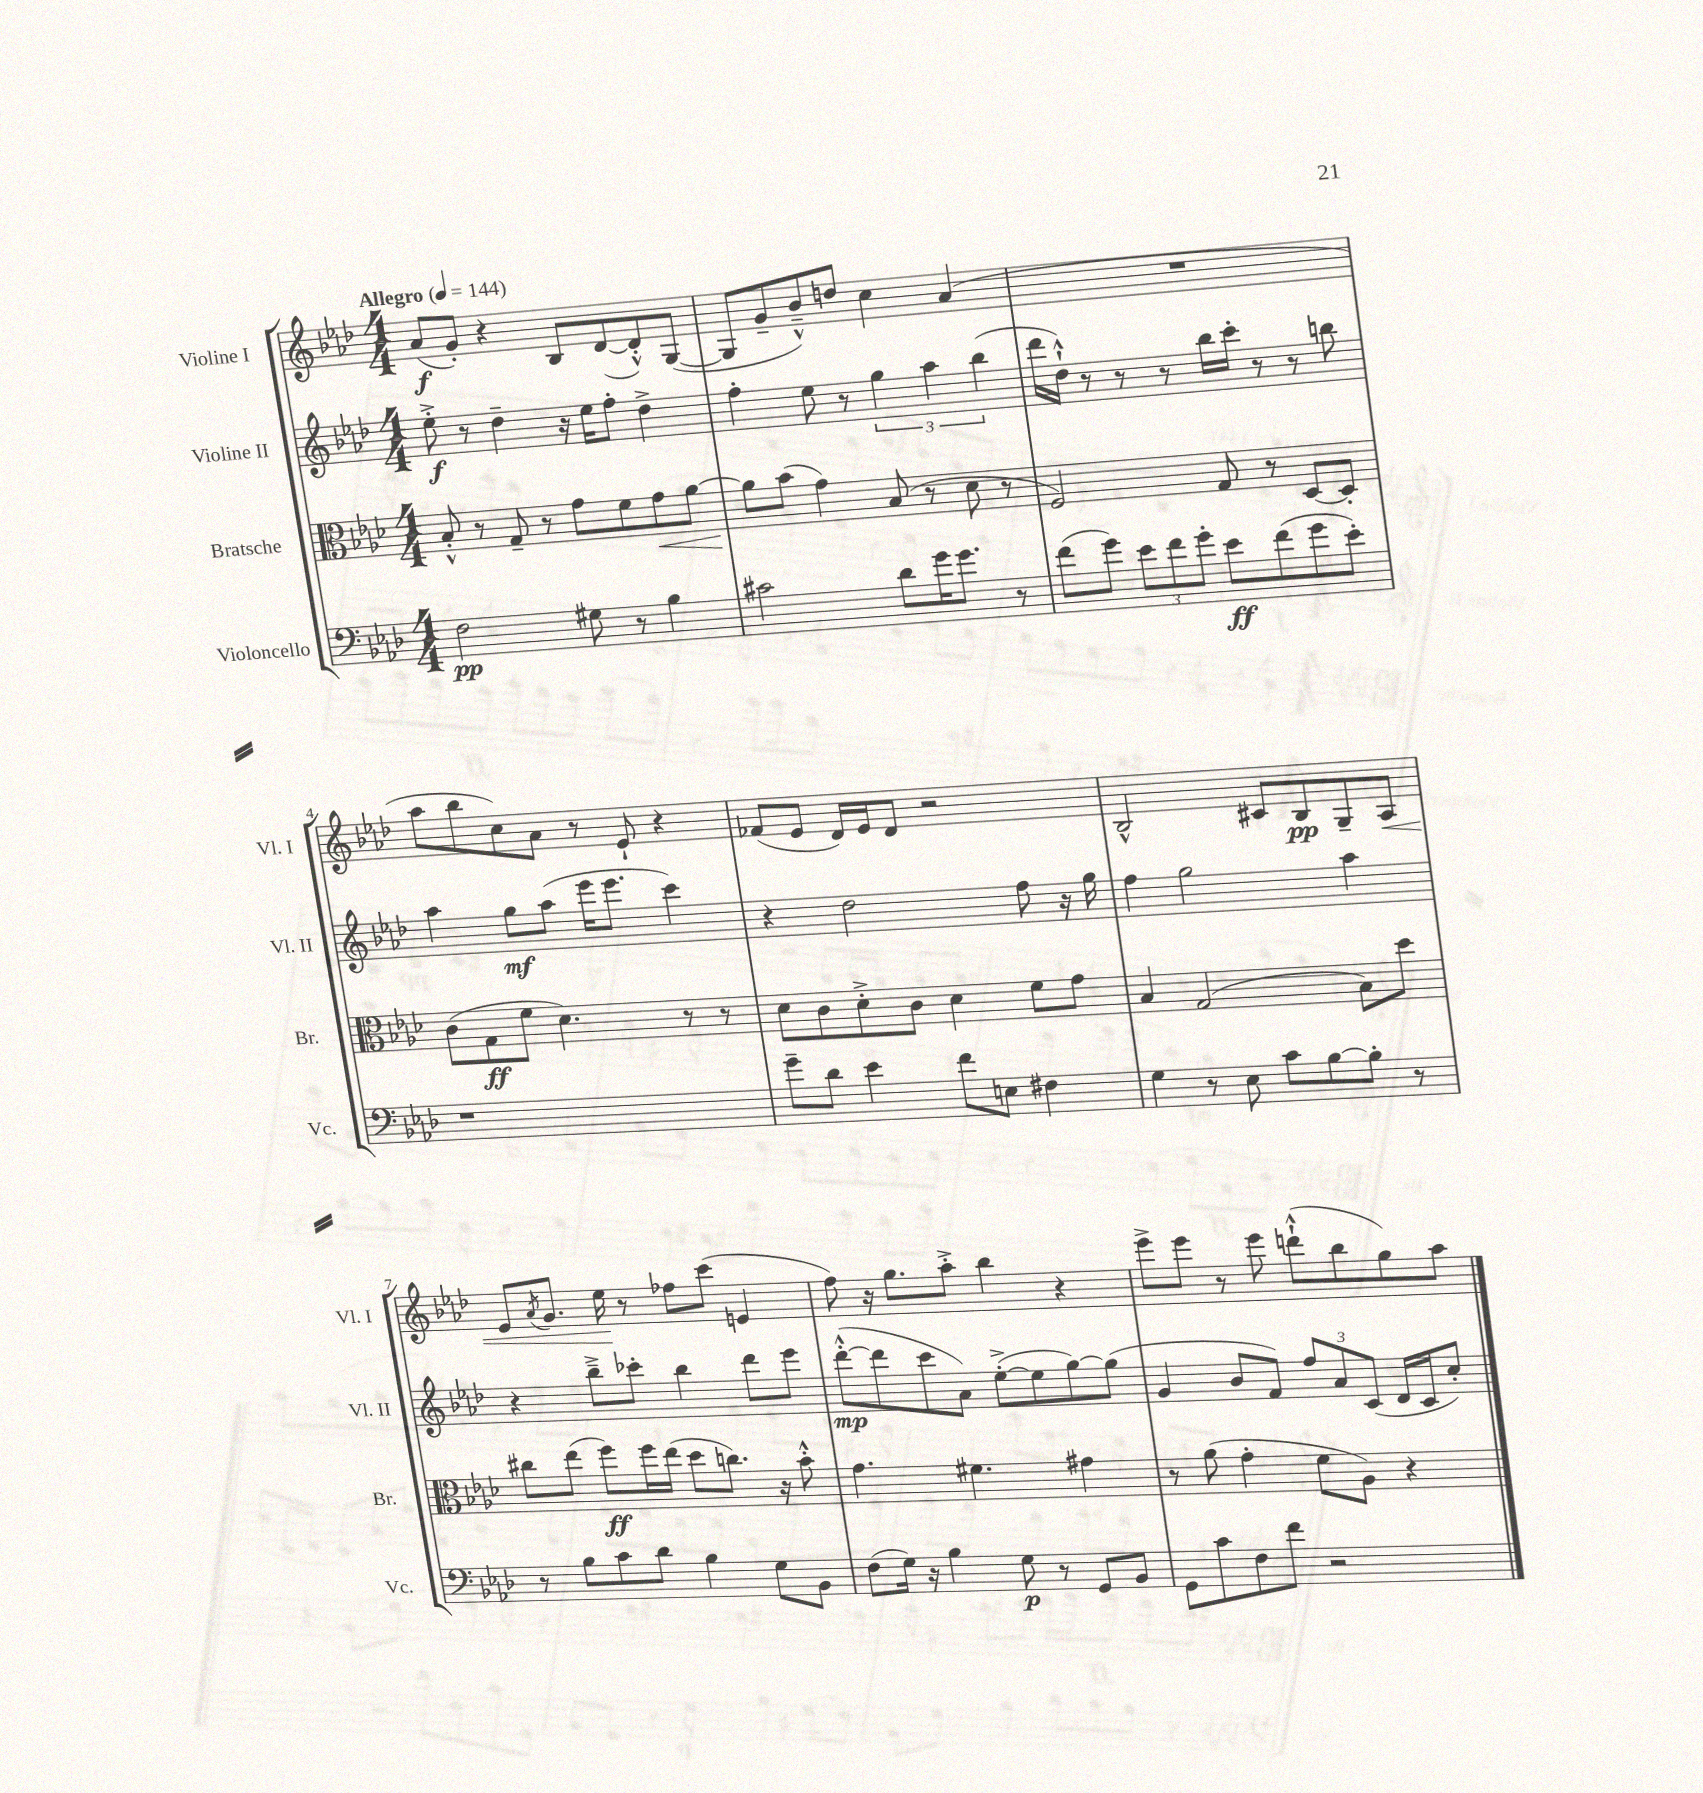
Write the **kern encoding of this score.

**kern	**dynam	**kern	**dynam	**kern	**dynam	**kern	**dynam
*part4	*part4	*part3	*part3	*part2	*part2	*part1	*part1
*staff4	*staff4	*staff3	*staff3	*staff2	*staff2	*staff1	*staff1
*I"Violoncello	*	*I"Bratsche	*	*I"Violine II	*	*I"Violine I	*
*I'Vc.	*	*I'Br.	*	*I'Vl. II	*	*I'Vl. I	*
*clefF4	*	*clefC3	*	*clefG2	*	*clefG2	*
*k[b-e-a-d-]	*	*k[b-e-a-d-]	*	*k[b-e-a-d-]	*	*k[b-e-a-d-]	*
*M4/4	*	*M4/4	*	*M4/4	*	*M4/4	*
*MM144	*	*MM144	*	*MM144	*	*MM144	*
=1	=1	=1	=1	=1	=1	=1	=1
!	!	!	!	!	!	!LO:TX:a:B:t=Allegro	!
2F\	pp	8B-'^^/	.	8ee-'^\	f	(8a-/L	f
.	.	8r	.	8r	.	8g'/J)	.
.	.	8G~/	.	4dd-~\	.	4r	.
.	.	8r	.	.	.	.	.
8G#X\	.	8g\L	.	16r	.	8B-/L	.
.	.	.	.	16ee-\KL	.	.	.
8r	.	8f\	.	8ff'\J	.	([8d-/	.
!	!	!	!LO:HP:b	!	!	!	!
4B-\	.	8g\	<	4dd-^\	.	8d-'^^/])	.
.	.	[8a-\J	.	.	.	([8G/J	.
=2	=2	=2	=2	=2	=2	=2	=2
2c#X\	.	8a-\L]	.	4ff'\	.	8G/L]	.
.	.	(8b-\J	[	.	.	8g~/	.
.	.	4g\)	.	8ee-\	.	8b-~^^/)	.
.	.	.	.	8r	.	8ddn/J	.
8d-\L	.	(8B-/	.	6gg\	.	4cc\	.
16g\K	.	8r	.	.	.	.	.
.	.	.	.	6aa-\	.	.	.
8.g\J	.	.	.	.	.	.	.
.	.	8d-\	.	.	.	(4a-/	.
.	.	.	.	(6bb-\	.	.	.
8r	.	8r	.	.	.	.	.
=3	=3	=3	=3	=3	=3	=3	=3
(8f\L	.	2F/)	.	16ddd-\LL	.	1r	.
.	.	.	.	16dd-`^^\JJ)	.	.	.
8g\J)	.	.	.	8r	.	.	.
12e-\L	.	.	.	8r	.	.	.
12f\	.	.	.	.	.	.	.
.	.	.	.	8r	.	.	.
12g'\J	.	.	.	.	.	.	.
8e-\L	ff	8G/	.	16bb-\LL	.	.	.
.	.	.	.	16ccc'\JJ	.	.	.
(8f\	.	8r	.	8r	.	.	.
8g\	.	[8D-/L	.	8r	.	.	.
8e-'\J)	.	8D-'/J]	.	8bbn\	.	.	.
!!LO:LB:g=z
=4	=4	=4	=4	=4	=4	=4	=4
1r	.	(8c\L	.	4aa-\	.	8aa-\L	.
.	.	8G\	ff	.	.	8bb-\	.
.	.	8f\J	.	8gg\L	mf	8cc\)	.
.	.	4.d-\)	.	(8aa-\J	.	8a-\J	.
.	.	.	.	16eee-\KL	.	8r	.
.	.	.	.	8.eee-\J	.	.	.
.	.	.	.	.	.	8e-`/	.
.	.	8r	.	4ccc\)	.	4r	.
.	.	8r	.	.	.	.	.
=5	=5	=5	=5	=5	=5	=5	=5
8g~\L	.	8d-\L	.	4r	.	(8f-X/L	.
8d-\J	.	8c\	.	.	.	8e-/J	.
4e-\	.	8d-'^\	.	2dd-\	.	16d-/LL)	.
.	.	.	.	.	.	16e-/J	.
.	.	8c\J	.	.	.	8d-/J	.
8f\L	.	4d-\	.	.	.	2r	.
8En\J	.	.	.	.	.	.	.
4F#X\	.	8f\L	.	8ff\	.	.	.
.	.	8g\J	.	16r	.	.	.
.	.	.	.	16gg\	.	.	.
=6	=6	=6	=6	=6	=6	=6	=6
4G\	.	4B-/	.	4ff\	.	2B-^^/	.
8r	.	(2G/	.	2gg\	.	.	.
8E-\	.	.	.	.	.	.	.
8c\L	.	.	.	.	.	8c#X/L	.
[8B-\	.	.	.	.	.	8B-/	pp
8B-'\J]	.	8B-\L)	.	4aa-\	.	8G~/	.
!	!	!	!	!	!	!	!LO:HP:b
8r	.	8dd-\J	.	.	.	8A-/J	<
!!LO:LB:g=z
=7	=7	=7	=7	=7	=7	=7	=7
8r	.	8cc#X\L	.	4r	.	8e-/L	.
.	.	.	.	.	.	8qa-/	.
8B-\L	.	(8ee-\J	.	.	.	8.g/J	.
8c\	.	8ff\L)	ff	8bb-~^\L	.	.	.
.	.	.	.	.	.	16ee-\	.
8d-\J	.	16ff\L	.	8ccc-X'\J	.	8r	[
.	.	(16ee-\JJ	.	.	.	.	.
4B-\	.	8dd-\L	.	4bb-\	.	8ff-X\L	.
.	.	8.ccn\J)	.	.	.	(8ccc\J	.
8G\L	.	.	.	8ddd-\L	.	4en/	.
.	.	16r	.	.	.	.	.
8BB-\J	.	8b-'^^\	.	8eee-\J	.	.	.
=8	=8	=8	=8	=8	=8	=8	=8
(8F\L	.	4.g\	.	([8ddd-'^^\L	mp	8ff\)	.
16G\Jk)	.	.	.	8ddd-\]	.	16r	.
16r	.	.	.	.	.	8.gg\L	.
4B-\	.	.	.	8ccc\	.	.	.
.	.	4.f#X\	.	8a-\J)	.	8aa-'^\J	.
8G\	p	.	.	([8ee-'^\L	.	4bb-\	.
8r	.	.	.	8ee-\]	.	.	.
8GG/L	.	4g#X\	.	[8gg\)	.	4r	.
8BB-/J	.	.	.	(8gg\J]	.	.	.
=9	=9	=9	=9	=9	=9	=9	=9
8GG\L	.	8r	.	4g/	.	8eee-^\L	.
8c\	.	(8a-\	.	.	.	8eee-\J	.
8F\	.	4g'\	.	8b-/L	.	8r	.
8f\J	.	.	.	8f/J)	.	8eee-\	.
2r	.	8f\L	.	12ff/L	.	(8dddn`^^\L	.
.	.	.	.	12a-/	.	.	.
.	.	8A-\J)	.	.	.	8bb-\	.
.	.	.	.	(12c/J	.	.	.
.	.	4r	.	16d-/LL	.	8gg\)	.
.	.	.	.	16c/J	.	.	.
.	.	.	.	8cc'/J)	.	8aa-\J	.
==	==	==	==	==	==	==	==
*-	*-	*-	*-	*-	*-	*-	*-
